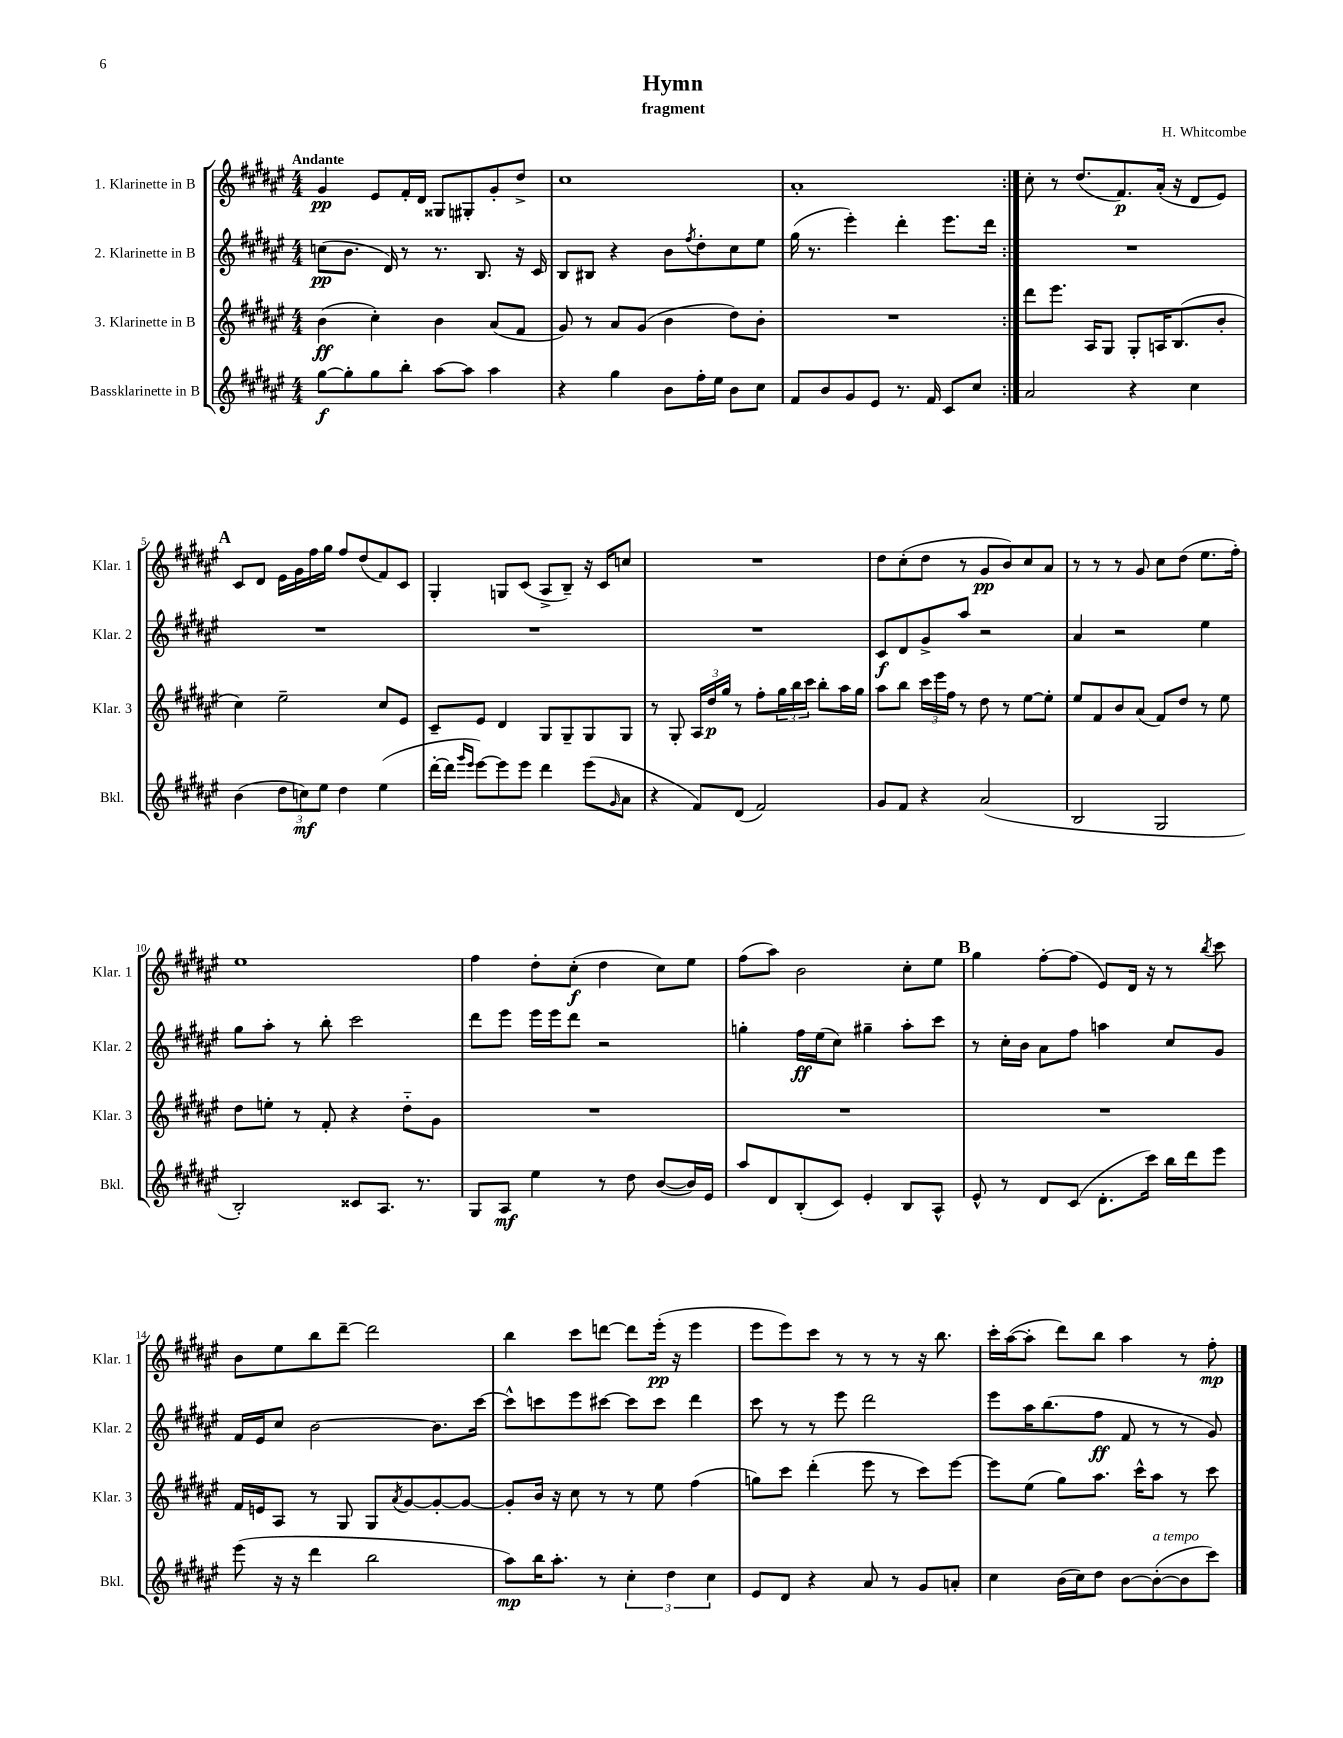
\header { title = "Hymn" composer = "H. Whitcombe" subtitle = "fragment" }
<<
\new StaffGroup <<
\new Staff = "s0" \with { instrumentName = "1. Klarinette in B" shortInstrumentName = "Klar. 1" } {
    \clef treble \key fis \major \numericTimeSignature \time 4/4 \tempo "Andante"
    \repeat volta 2 { gis'4\pp eis'8 fis'16-. dis'16 gisis8 gis8-. gis'8-. dis''8-> |
    cis''1 |
    ais'1-. | }
    cis''8-. r8 dis''8.( fis'8.\p) ais'16-.( r16 dis'8 eis'8) |
    \mark \markup { \bold "A" } cis'8 dis'8 eis'16 gis'16 fis''16 gis''16 fis''8 dis''8( fis'8) cis'8 |
    gis4-. g8 cis'8( ais8-> b8--) r16 cis'16 c''8 |
    R1 |
    dis''8 cis''8-.( dis''8 r8 gis'8\pp b'8) cis''8 ais'8 |
    r8 r8 r8 gis'8 cis''8 dis''8( eis''8. fis''16-.) |
    eis''1 |
    fis''4 dis''8-. cis''8-.\f( dis''4 cis''8) eis''8 |
    fis''8( ais''8) b'2 cis''8-. eis''8 |
    \mark \markup { \bold "B" } gis''4 fis''8~-. fis''8( eis'8) dis'16 r16 r8 \acciaccatura { b''8 } cis'''8 |
    b'8 eis''8 b''8 dis'''8~-- dis'''2 |
    b''4 cis'''8 d'''8~ d'''8 eis'''16-.\pp( r16 eis'''4 |
    eis'''8 eis'''8) cis'''8 r8 r8 r8 r16 b''8. |
    cis'''16-. ais''16~( ais''8-. dis'''8) b''8 ais''4 r8 fis''8-.\mp \bar "|." |
}
\new Staff = "s1" \with { instrumentName = "2. Klarinette in B" shortInstrumentName = "Klar. 2" } {
    \clef treble \key fis \major \numericTimeSignature \time 4/4
    \repeat volta 2 { c''8\pp( b'8. dis'16) r8 r8. b8. r16 cis'16 |
    b8 bis8 r4 b'8 \acciaccatura { fis''8 } dis''8-. cis''8 eis''8 |
    gis''16( r8. eis'''4-.) dis'''4-. eis'''8. dis'''16 | }
    R1 |
    \mark \markup { \bold "A" } R1 |
    R1 |
    R1 |
    cis'8\f dis'8 gis'8-> ais''8 r2 |
    ais'4 r2 eis''4 |
    gis''8 ais''8-. r8 b''8-. cis'''2 |
    dis'''8 eis'''8 eis'''16 eis'''16 dis'''8 r2 |
    g''4-. fis''16\ff eis''16( cis''8) gis''4-- ais''8-. cis'''8 |
    \mark \markup { \bold "B" } r8 cis''16-. b'16 ais'8 fis''8 a''4 cis''8 gis'8 |
    fis'16 eis'16 cis''8 b'2~ b'8. cis'''16~ |
    cis'''8-^ c'''8 eis'''8 cis'''8~ cis'''8 cis'''8 dis'''4 |
    cis'''8 r8 r8 eis'''8 dis'''2 |
    eis'''8 ais''16 b''8.( fis''8\ff fis'8 r8 r8 gis'8) \bar "|." |
}
\new Staff = "s2" \with { instrumentName = "3. Klarinette in B" shortInstrumentName = "Klar. 3" } {
    \clef treble \key fis \major \numericTimeSignature \time 4/4
    \repeat volta 2 { b'4\ff( cis''4-.) b'4 ais'8( fis'8 |
    gis'8) r8 ais'8 gis'8( b'4 dis''8) b'8-. |
    R1 | }
    dis'''8 eis'''8. ais16 gis8 gis8-. a16 b8.( b'8-. |
    \mark \markup { \bold "A" } cis''4) eis''2-- cis''8 eis'8 |
    cis'8-- eis'8 dis'4 gis8 gis8-- gis8 gis8 |
    r8 gis8-. \tuplet 3/2 { ais16 dis''16\p gis''16 } r8 fis''8-. \tuplet 3/2 { gis''16 b''16 cis'''16 } b''8-. ais''16 gis''16 |
    ais''8 b''8 \tuplet 3/2 { cis'''16 eis'''16 fis''16 } r8 dis''8 r8 eis''8~ eis''8-. |
    eis''8 fis'8 b'8 ais'8( fis'8) dis''8 r8 eis''8 |
    dis''8 e''8-. r8 fis'8-. r4 dis''8-_ gis'8 |
    R1 |
    R1 |
    \mark \markup { \bold "B" } R1 |
    fis'16 e'16 ais8 r8 gis8 gis8 \acciaccatura { ais'8 } gis'8~ gis'8~-. gis'8~ |
    gis'8-. b'16 r16 cis''8 r8 r8 eis''8 fis''4( |
    g''8) cis'''8 dis'''4-.( eis'''8 r8 cis'''8) eis'''8~ |
    eis'''8 eis''8( gis''8) ais''8. cis'''16-^ ais''8 r8 cis'''8 \bar "|." |
}
\new Staff = "s3" \with { instrumentName = "Bassklarinette in B" shortInstrumentName = "Bkl." } {
    \clef treble \key fis \major \numericTimeSignature \time 4/4
    \repeat volta 2 { gis''8~\f gis''8-. gis''8 b''8-. ais''8~ ais''8 ais''4 |
    r4 gis''4 b'8 fis''16-. eis''16 b'8 cis''8 |
    fis'8 b'8 gis'8 eis'8 r8. fis'16 cis'8 cis''8 | }
    ais'2 r4 cis''4 |
    \mark \markup { \bold "A" } b'4( \tuplet 3/2 { dis''8 c''8\mf) eis''8 } dis''4 eis''4( |
    dis'''16~-. dis'''16 \grace { gis'''16 eis'''16 } eis'''8~) eis'''8 eis'''8 dis'''4 eis'''8( \grace { gis'16 } ais'8 |
    r4 fis'8) dis'8( fis'2) |
    gis'8 fis'8 r4 ais'2( |
    b2 gis2 |
    b2-.) cisis'8 ais8. r8. |
    gis8 ais8\mf eis''4 r8 dis''8 b'8~( b'16) eis'16 |
    ais''8 dis'8 b8-.( cis'8) eis'4-. b8 ais8-^ |
    \mark \markup { \bold "B" } eis'8-^ r8 dis'8 cis'8( dis'8.-. cis'''16) b''16 dis'''16 eis'''8 |
    eis'''8( r16 r16 dis'''4 b''2 |
    ais''8\mp) b''16 ais''8.-. r8 \tuplet 3/2 { cis''4-. dis''4 cis''4 } |
    eis'8 dis'8 r4 ais'8 r8 gis'8 a'8-. |
    cis''4 b'16( cis''16) dis''8 b'8~ b'8~-.^\markup { \italic "a tempo" }( b'8 cis'''8) \bar "|." |
}
>>
>>
